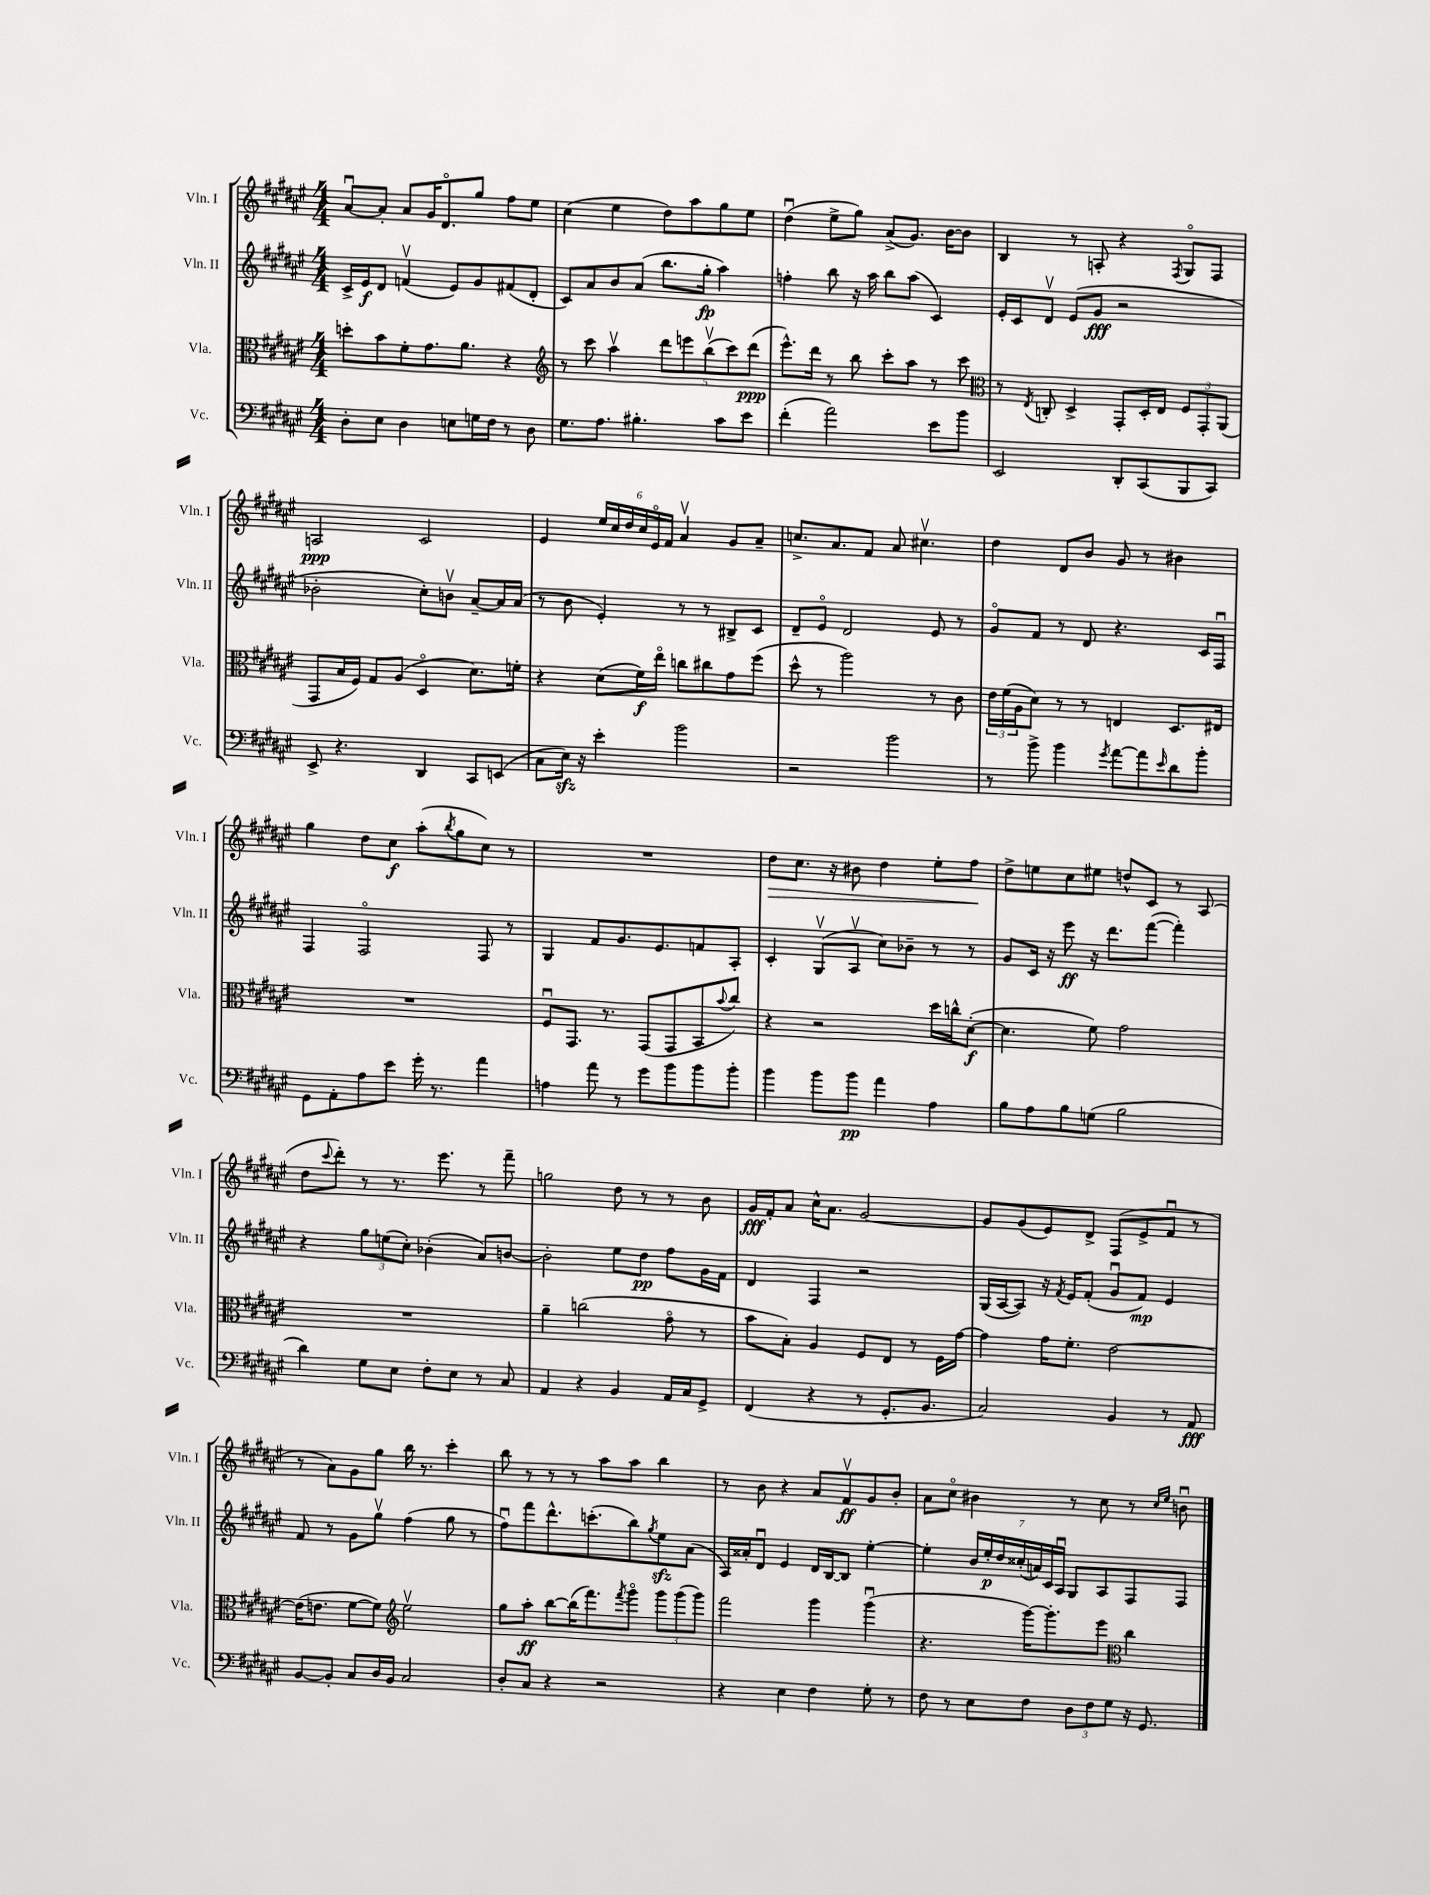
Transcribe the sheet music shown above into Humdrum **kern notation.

**kern	**dynam	**kern	**dynam	**kern	**dynam	**kern	**dynam
*part4	*part4	*part3	*part3	*part2	*part2	*part1	*part1
*staff4	*staff4	*staff3	*staff3	*staff2	*staff2	*staff1	*staff1
*I"Vc.	*	*I"Vla.	*	*I"Vln. II	*	*I"Vln. I	*
*I'Vc.	*	*I'Vla.	*	*I'Vln. II	*	*I'Vln. I	*
*clefF4	*	*clefC3	*	*clefG2	*	*clefG2	*
*k[f#c#g#d#a#e#]	*	*k[f#c#g#d#a#e#]	*	*k[f#c#g#d#a#e#]	*	*k[f#c#g#d#a#e#]	*
*M4/4	*	*M4/4	*	*M4/4	*	*M4/4	*
=19	=19	=19	=19	=19	=19	=19	=19
8D#'\L	.	8ddn'\L	.	16c#^/LL	.	[8a#u/L	.
.	.	.	.	16e#/J	f	.	.
8E#\J	.	8b\	.	8d#/J	.	8a#'/J]	.
4D#\	.	8f#'\	.	(4fnv/	.	8a#/L	.
.	.	8.g#\	.	.	.	16g#/K	.
.	.	.	.	.	.	8.d#/	.
8En\L	.	.	.	8e#/L)	.	.	.
.	.	8.a#\J	.	.	.	.	.
16Gn\L	.	.	.	8g#/	.	8gg#/J	.
16F#\JJ	.	.	.	.	.	.	.
8r	.	4r	.	(8f#X/	.	8ff#\L	.
8D#\	.	.	.	8d#'/J	.	8ee#\J	.
=20	=20	=20	=20	=20	=20	=20	=20
*	*	*clefG2	*	*	*	*	*
8.G#\L	.	8r	.	8c#/L)	.	(4cc#\	.
.	.	8ccc#\	.	8a#/	.	.	.
8.A#\J	.	.	.	.	.	.	.
.	.	4aa#v\	.	8b/	.	4ee#\	.
4.B#X'\	.	.	.	(8a#/J	.	.	.
.	.	10ddd#\L	.	8.bb\L	.	8dd#\L)	.
.	.	10eeen\	.	.	.	.	.
.	.	.	.	.	.	8aa#\	.
.	.	.	.	16gg#'\Jk	fp	.	.
.	.	(10bbv\	.	.	.	.	.
8c#\L	.	.	.	4aa#\)	.	8gg#\	.
.	.	10ccc#\)	.	.	.	.	.
8e#\J	.	.	.	.	.	8ee#\J	.
.	.	(10ddd#\J	ppp	.	.	.	.
=21	=21	=21	=21	=21	=21	=21	=21
(4f#'\	.	8.eee#^^\L)	.	4ffn'\	.	(4dd#u\	.
.	.	16ddd#\Jk	.	.	.	.	.
2a#\)	.	8r	.	8bb\	.	8ee#^\L	.
.	.	8bb\	.	16r	.	8gg#\J)	.
.	.	.	.	16aa#\	.	.	.
.	.	8ccc#'\L	.	8bb\L	.	(8a#^/L	.
.	.	8aa#\J	.	(8aa#\J	.	8.g#/J)	.
8e#\L	.	8r	.	4c#/)	.	.	.
.	.	.	.	.	.	[16b\KL	.
8b\J	.	8ccc#\	.	.	.	8b\J]	.
=22	=22	=22	=22	=22	=22	=22	=22
*	*	*clefC3	*	*	*	*	*
2EE#/	.	8r	.	16e#'/LL	.	4B/	.
.	.	.	.	16c#/J	.	.	.
.	.	8qE#/	.	.	.	.	.
.	.	8Cn'/	.	8d#v/J	.	.	.
.	.	4D#^/	.	(8e#/L	.	8r	.
.	.	.	.	8g#/J	fff	8An'/	.
8DD#'/L	.	8GG#'/L	.	2r	.	4r	.
(8CC#/	.	16D#'/L	.	.	.	.	.
.	.	16E#/JJ	.	.	.	.	.
.	.	.	.	.	.	8qF#/	.
8BBB/	.	12F#/L	.	.	.	8G#/L	.
.	.	12GG#'/	.	.	.	.	.
8CC#/J)	.	.	.	.	.	8F#/J	.
.	.	(12AA#/J	.	.	.	.	.
!!LO:LB:g=z
=23	=23	=23	=23	=23	=23	=23	=23
8EE#^/	.	8GG#/L	.	2b-X'\	.	2An/	ppp
4.r	.	16B/L	.	.	.	.	.
.	.	16F#/JJ)	.	.	.	.	.
.	.	8G#/L	.	.	.	.	.
.	.	(8A#/J	.	.	.	.	.
4DD#/	.	4D#/	.	8cc#'\L)	.	2c#/	.
.	.	.	.	8bnv\J	.	.	.
8CC#/L	.	8.d#\L)	.	[8a#~/L	.	.	.
(8EEn/J	.	.	.	16a#/L]	.	.	.
.	.	16fn'\Jk	.	(16a#/JJ	.	.	.
=24	=24	=24	=24	=24	=24	=24	=24
8C#\L	.	4r	.	8r	.	4e#/	.
16E#zz\Jk)	.	.	.	8b\	.	.	.
16r	.	.	.	.	.	.	.
4e#'\	.	(8d#\L	.	4e#'/)	.	24ee#/LL	.
.	.	.	.	.	.	24cc#/	.
.	.	.	.	.	.	24dd#/	.
.	.	16f#\L)	f	.	.	24cc#/	.
.	.	.	.	.	.	24e#/	.
.	.	16ee#\JJ	.	.	.	.	.
.	.	.	.	.	.	24f#/JJ	.
2b\	.	8ccn\L	.	8r	.	4a#v/	.
.	.	8cc#X\	.	8r	.	.	.
.	.	8g#\	.	8B#X^/L	.	8g#/L	.
.	.	(8ff#\J	.	8c#/J	.	8a#~/J	.
=25	=25	=25	=25	=25	=25	=25	=25
2r	.	8dd#^^\	.	8d#~/L	.	8.ccn^/L	.
.	.	8r	.	8e#/J	.	.	.
.	.	.	.	.	.	8.a#/	.
.	.	2aa#\)	.	2d#/	.	.	.
.	.	.	.	.	.	8f#/J	.
2b\	.	.	.	.	.	8a#/	.
.	.	.	.	.	.	4.cc#Xv\	.
.	.	8r	.	8e#/	.	.	.
.	.	8c#\	.	8r	.	.	.
=26	=26	=26	=26	=26	=26	=26	=26
8r	.	24e#\LL	.	8g#/L	.	4dd#\	.
.	.	(24f#\	.	.	.	.	.
.	.	24A#\J	.	.	.	.	.
8b^\	.	8d#\J)	.	8f#/J	.	.	.
4b\	.	8r	.	8r	.	8d#/L	.
.	.	8r	.	8d#/	.	8b/J	.
8qg#/	.	.	.	.	.	.	.
[8a#\L	.	4En/	.	4.r	.	8g#/	.
8a#\]	.	.	.	.	.	8r	.
16qqe#/	.	.	.	.	.	.	.
8d#\	.	8.D#/L	.	.	.	4b#X\	.
8b'\J	.	.	.	16c#/LL	.	.	.
.	.	16E#X/Jk	.	16F#u/JJ	.	.	.
!!LO:LB:g=z
=27	=27	=27	=27	=27	=27	=27	=27
8GG#\L	.	1r	.	4F#/	.	4gg#\	.
8AA#'\	.	.	.	.	.	.	.
8A#\	.	.	.	2F#/	.	8dd#\L	.
8e#\J	.	.	.	.	.	8cc#\J	f
16g#'\	.	.	.	.	.	(8aa#'\L	.
8.r	.	.	.	.	.	.	.
.	.	.	.	.	.	8qbb/	.
.	.	.	.	.	.	8gg#\	.
4a#\	.	.	.	8F#/	.	8cc#\J)	.
.	.	.	.	8r	.	8r	.
=28	=28	=28	=28	=28	=28	=28	=28
4An\	.	8F#u/L	.	4G#/	.	1r	.
.	.	8.GG#/J	.	.	.	.	.
8a#\	.	.	.	8f#/L	.	.	.
.	.	8.r	.	.	.	.	.
8r	.	.	.	8.g#/	.	.	.
8g#\L	.	(8GG#/L	.	.	.	.	.
.	.	.	.	8.e#/	.	.	.
8b\	.	8GG#/	.	.	.	.	.
8b\	.	8BB/	.	8fn/	.	.	.
.	.	8qqb/	.	.	.	.	.
8b'\J	.	8cc#/J)	.	8A#'/J	.	.	.
=29	=29	=29	=29	=29	=29	=29	=29
!	!	!	!	!	!	!	!LO:HP:b
4b\	.	4r	.	4c#'/	.	8dd#\L	>
.	.	.	.	.	.	8.cc#\J	.
8b\L	.	2r	.	(8G#v/L	.	.	.
.	.	.	.	.	.	16r	.
8b\J	pp	.	.	8A#v/J	.	8b#X\	.
4a#\	.	.	.	8cc#\L)	.	4dd#\	.
.	.	.	.	8b-X~\J	.	.	.
4A#\	.	16dd#\LL	.	8r	.	8ee#'\L	.
.	.	16ccn^^\J	.	.	.	.	.
.	.	([8d#'\J	f	8r	.	8ff#\J	.
.	.	.	.	.	.	.	]
=30	=30	=30	=30	=30	=30	=30	=30
8B\L	.	4.d#\]	.	8g#/L	.	8dd#^\L	.
8A#\	.	.	.	16c#/Jk	.	8een\	.
.	.	.	.	16r	.	.	.
8B\	.	.	.	8eee#\	ff	8cc#\	.
(8Gn\J	.	8f#\)	.	16r	.	8ee#X\J	.
.	.	.	.	8.ddd#\L	.	.	.
2B\	.	2g#\	.	.	.	8ddn^^/L	.
.	.	.	.	([8fff#\J	.	8c#/J	.
.	.	.	.	4fff#'\])	.	8r	.
.	.	.	.	.	.	(8A#/	.
!!LO:LB:g=z
=31	=31	=31	=31	=31	=31	=31	=31
4d#\)	.	1r	.	4r	.	8dd#\L	.
.	.	.	.	.	.	8qqccc#/	.
.	.	.	.	.	.	8ddd#'\J)	.
8G#\L	.	.	.	12gg#\L	.	8r	.
.	.	.	.	(12een\	.	.	.
8E#\J	.	.	.	.	.	8.r	.
.	.	.	.	12cc#'\J)	.	.	.
8F#'\L	.	.	.	(4b-X'\	.	.	.
.	.	.	.	.	.	8.eee#\	.
8E#\J	.	.	.	.	.	.	.
8r	.	.	.	8a#/L)	.	8r	.
8C#/	.	.	.	[8bn/J	.	8fff#~\	.
=32	=32	=32	=32	=32	=32	=32	=32
4AA#/	.	4a#~\	.	2b'\]	.	2ggn\	.
4r	.	(2ccn\	.	.	.	.	.
4BB/	.	.	.	8ee#\L	.	8dd#\	.
.	.	.	.	8dd#\J	pp	8r	.
16AA#/LL	.	8g#\	.	8ff#\L	.	8r	.
16C#/J	.	.	.	.	.	.	.
8GG#^/J	.	8r	.	16g#\L	.	8b\	.
.	.	.	.	16f#\JJ	.	.	.
=33	=33	=33	=33	=33	=33	=33	=33
(4FF#/	.	8b\L	.	4d#/	.	16g#/LL	fff
.	.	.	.	.	.	16f#'/J	.
.	.	8B'\J)	.	.	.	8a#/J	.
4r	.	4A#/	.	4F#/	.	16cc#^^\KL	.
.	.	.	.	.	.	8.a#\J	.
8r	.	8F#/L	.	2r	.	[2g#/	.
8.GG#'/L	.	8E#/J	.	.	.	.	.
.	.	8r	.	.	.	.	.
8.BB/J	.	.	.	.	.	.	.
.	.	16F#\LL	.	.	.	.	.
.	.	[16g#\JJ	.	.	.	.	.
=34	=34	=34	=34	=34	=34	=34	=34
2C#/)	.	4g#\]	.	(16G#/LL	.	8g#/L]	.
.	.	.	.	[16A#/J	.	.	.
.	.	.	.	8A#/J])	.	(8g#/	.
.	.	16g#\KL	.	16r	.	8e#/)	.
.	.	.	.	8qf#/	.	.	.
.	.	8.f#'\J	.	16e#/KL	.	.	.
.	.	.	.	(8f#'/J	.	8d#^/J	.
4BB/	.	[2e#\	.	8g#u/L	.	(8F#/L	.
.	.	.	.	8f#/J)	mp	8e#^/	.
8r	.	.	.	4e#/	.	8f#u/J	.
8AA#/	fff	.	.	.	.	8r	.
!!LO:LB:g=z
=35	=35	=35	=35	=35	=35	=35	=35
[8BB/L	.	(16e#\KL]	.	8f#/	.	8r	.
.	.	8.en\J	.	.	.	.	.
8BB'/J]	.	.	.	8r	.	8a#\L)	.
8C#/L	.	[8f#\L	.	8g#\L	.	8g#\	.
16D#/L	.	8f#\J])	.	8gg#v\J	.	8gg#\J	.
16BB/JJ	.	.	.	.	.	.	.
*	*	*clefG2	*	*	*	*	*
2C#/	.	2ee#v\	.	(4ff#\	.	16bb\	.
.	.	.	.	.	.	8.r	.
.	.	.	.	8gg#\	.	4ccc#'\	.
.	.	.	.	8r	.	.	.
=36	=36	=36	=36	=36	=36	=36	=36
8D#'/L	.	8gg#\L	.	8ff#u\L)	.	8bb\	.
8C#/J	.	8aa#'\J	ff	8fff#\	.	8r	.
4r	.	[8bb\L	.	8.ddd#^^\	.	8r	.
.	.	(16bb\K]	.	.	.	8r	.
.	.	8.fff#\)	.	(8.cccn'\	.	.	.
2r	.	.	.	.	.	8aa#\L	.
.	.	8qfff#/	.	.	.	.	.
.	.	8ggg#\J	.	8bb\)	.	8aa#\J	.
.	.	.	.	8qgg#/	.	.	.
.	.	12ggg#\L	.	8ee#zz\	.	4bb\	.
.	.	(12ggg#\	.	.	.	.	.
.	.	.	.	(8a#\J	.	.	.
.	.	12ggg#\J)	.	.	.	.	.
=37	=37	=37	=37	=37	=37	=37	=37
4r	.	2fff#\	.	16A#/LL)	.	8r	.
.	.	.	.	16a##X'/J	.	.	.
.	.	.	.	8d#u/J	.	8b\	.
4E#\	.	.	.	4e#/	.	4r	.
4F#\	.	4ggg#\	.	16d#/LL	.	8a#/L	.
.	.	.	.	[16B/J	.	.	.
.	.	.	.	8B/J]	.	8f#v/	ff
8G#'\	.	(4ggg#u\	.	[4ee#'\	.	8g#/	.
8r	.	.	.	.	.	8b'/J	.
=38	=38	=38	=38	=38	=38	=38	=38
8F#\	.	4.r	.	4ee#'\]	.	8a#\L	.
8r	.	.	.	.	.	8cc#\J	.
8E#\L	.	.	.	28b/LL	.	4b#X\	.
.	.	.	.	28ee#'/	p	.	.
.	.	.	.	28dd#/	.	.	.
.	.	.	.	(28cc##X'/	.	.	.
8F#\J	.	[16ggg#\KL)	.	.	.	.	.
.	.	.	.	28an/)	.	.	.
.	.	.	.	28c#/	.	.	.
.	.	8.ggg#'\]	.	.	.	.	.
.	.	.	.	28A#u/JJ	.	.	.
12D#\L	.	.	.	8G#/L	.	8r	.
12F#\	.	.	.	.	.	.	.
.	.	8eee#\J	.	8A#/	.	8cc#\	.
12G#\J	.	.	.	.	.	.	.
*	*	*clefC3	*	*	*	*	*
16r	.	4cc#\	.	8F#/	.	8r	.
8.GG#/	.	.	.	.	.	.	.
.	.	.	.	.	.	16qqcc#/LL	.
.	.	.	.	.	.	16qqee#/JJ	.
.	.	.	.	8F#/J	.	8bnu\	.
==	==	==	==	==	==	==	==
*-	*-	*-	*-	*-	*-	*-	*-
